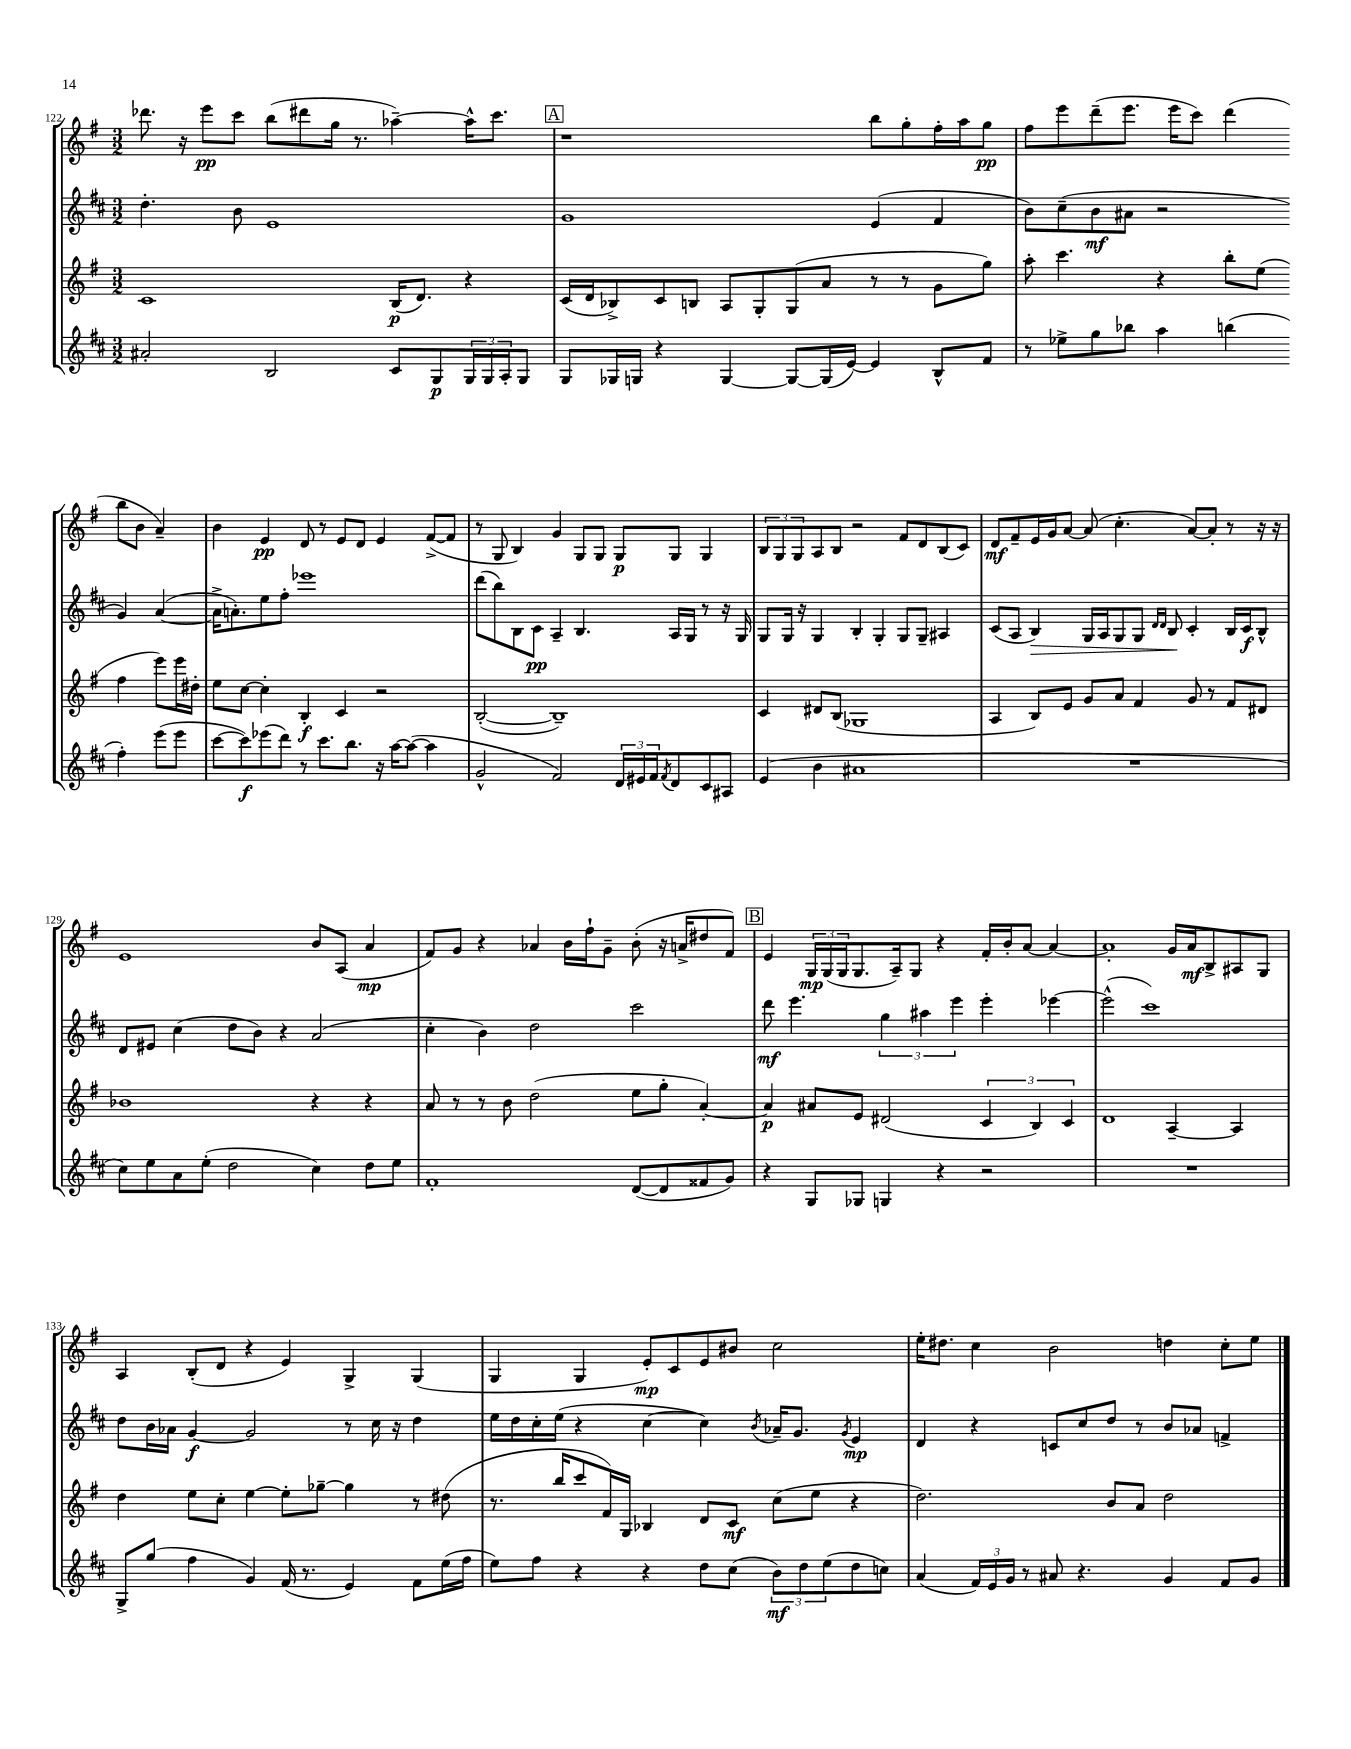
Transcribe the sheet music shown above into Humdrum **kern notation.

**kern	**kern	**kern	**kern
*staff4	*staff3	*staff2	*staff1
*clefG2	*clefG2	*clefG2	*clefG2
*k[f#c#]	*k[f#]	*k[f#c#]	*k[f#]
*M3/2	*M3/2	*M3/2	*M3/2
2a#'	1c	4.dd'	8.ddd-
.	.	.	16r
.	.	.	8eee
.	.	8b	8ccc
2B	.	1e	(8bb
.	.	.	8ddd#
.	.	.	16gg
.	.	.	8.r
8c#	(16B	.	[4aa-~)
.	8.d)	.	.
8G	.	.	.
24G	4r	.	16aa-^^]
24G	.	.	.
.	.	.	8.ccc
24A'	.	.	.
8G	.	.	.
=	=	=	=
8G	(16c	1g	1r
.	16d	.	.
16G-	8B-^)	.	.
16G	.	.	.
4r	8c	.	.
.	8B	.	.
[4G	8A	.	.
.	8G'	.	.
8G_	(8G	.	.
(16G]	8a	.	.
[16e)	.	.	.
4e]	8r	(4e	8bb
.	8r	.	8gg'
8B^^	8g	4f#	16ff#'
.	.	.	16aa
8f#	8gg)	.	8gg
=	=	=	=
8r	8aa'	8b)	8ff#
8ee-^	4.ccc	(8cc#~	8eee
8gg	.	8b	(8ddd~
8bb-	.	8a#	8.eee
4aa	4r	2r	.
.	.	.	16eee
.	.	.	8ccc)
(4bb	8bb'	.	(4ddd
.	(8ee	.	.
4ff#')	4ff#	4g)	8bb
.	.	.	8b
(8eee	8eee)	([4a#	4a~)
8eee	16eee	.	.
.	16dd#'	.	.
=	=	=	=
[8ccc#	8ee	16a#^]	4b
.	.	8.a')	.
8ccc#])	[8cc	.	.
(8eee-	4cc']	8ee	4e
8ddd)	.	8ff#'	.
8r	4B'	1eee-	8d
8.ccc#	.	.	8r
.	4c	.	8e
8.bb	.	.	.
.	.	.	8d
16r	2r	.	4e
[16aa	.	.	.
(8aa_	.	.	.
4aa]	.	.	([8f#^
.	.	.	8f#]
=	=	=	=
2g^^	([2B'	(8ddd	8r
.	.	8bb)	8G
.	.	8B	4B)
.	.	8c#	.
2f#)	1B~])	4A~	4g
.	.	4.B	8G
.	.	.	8G
24d	.	.	8G
24e#	.	.	.
24f#	.	.	.
8qf#	.	.	.
8d	.	16A	8G
.	.	16G	.
8c#	.	8r	4G
8A#	.	16r	.
.	.	16G	.
=	=	=	=
(4e	4c	8G	12B
.	.	.	12G
.	.	16G	.
.	.	.	12G
.	.	16r	.
4b	8d#	4G	8A
.	(8B	.	8B
1a#	1G-	4B'	2r
.	.	4G'	.
.	.	8G	8f#
.	.	8G~	8d
.	.	4A#	(8B
.	.	.	8c)
=	=	=	=
1.r	4A	(8c#	8d
.	.	8A	8f#~
.	8B)	4B)	16e
.	.	.	16g
.	8e	.	[8a
.	8g	16G	(8a]
.	.	16A	.
.	8a	8G	4.cc'
.	4f#	8G	.
.	.	16qqd	.
.	.	16qqd	.
.	.	8B	.
.	8g	4c#'	[8a)
.	8r	.	8a']
.	8f#	16B	8r
.	.	16c#	.
.	8d#	8B^^	16r
.	.	.	16r
=	=	=	=
8cc#)	1b-	8d	1e
8ee	.	8e#	.
8a	.	(4cc#	.
(8ee'	.	.	.
2dd	.	8dd	.
.	.	8b)	.
.	.	4r	.
4cc#)	4r	(2a	8b
.	.	.	(8A
8dd	4r	.	4a
8ee	.	.	.
=	=	=	=
1f#'	8a	4cc#'	8f#)
.	8r	.	8g
.	8r	4b)	4r
.	8b	.	.
.	(2dd	2dd	4a-
.	.	.	16b
.	.	.	16ff#`
.	.	.	8g~
([8d	8ee	2ccc#	(8b'
8d]	8gg'	.	16r
.	.	.	16a^
8f##	[4a')	.	8dd#
8g)	.	.	8f#)
=	=	=	=
4r	4a]	8ddd	4e
.	.	4.eee	.
8G	8a#	.	24G
.	.	.	(24G
.	.	.	24G
8G-	8e	.	8.G
4G	(2d#	6gg	.
.	.	.	16A~)
.	.	.	8G
.	.	6aa#	.
4r	.	.	4r
.	.	6eee	.
2r	6c	4eee'	16f#'
.	.	.	16b'
.	.	.	[8a
.	6B)	.	.
.	.	[4eee-	4a_
.	6c	.	.
=	=	=	=
1.r	1d	(2eee-^^]	1a']
.	.	1ccc#)	.
.	[4A~	.	16g
.	.	.	16a
.	.	.	8B^
.	4A]	.	8A#
.	.	.	8G
=	=	=	=
8G^	4dd	8dd	4A
(8gg	.	16b	.
.	.	16a-	.
4ff#	8ee	[4g	(8B'
.	8cc'	.	8d
4g)	[4ee	2g]	4r
(16f#	8ee']	.	4e)
8.r	.	.	.
.	[8gg-~	.	.
4e)	4gg-]	8r	4G^
.	.	16cc#	.
.	.	16r	.
8f#	8r	4dd	(4G
(16ee	(8dd#	.	.
16ff#	.	.	.
=	=	=	=
8ee)	8.r	16ee	4G
.	.	16dd	.
8ff#	.	16cc#'	.
.	16bb	(16ee	.
4r	8ccc	4r	4G
.	16f#)	.	.
.	16G	.	.
4r	4B-	[4cc#	8e')
.	.	.	8c
8dd	8d	4cc#])	8e
(8cc#	8c	.	8b#
.	.	8qb	.
12b)	(8cc	16a-~	2cc
.	.	8.g	.
12dd	.	.	.
.	8ee	.	.
(12ee	.	.	.
.	.	8qg	.
8dd	4r	4e	.
8cc)	.	.	.
=	=	=	=
(4a	2.dd)	4d	16ee'
.	.	.	8.dd#
24f#)	.	4r	4cc
24e	.	.	.
24g	.	.	.
8r	.	.	.
8a#	.	8c	2b
4.r	.	8cc#	.
.	8b	8dd	.
.	8a	8r	.
4g	2dd	8b	4dd
.	.	8a-	.
8f#	.	4f^	8cc'
8g	.	.	8ee
==	==	==	==
*-	*-	*-	*-
